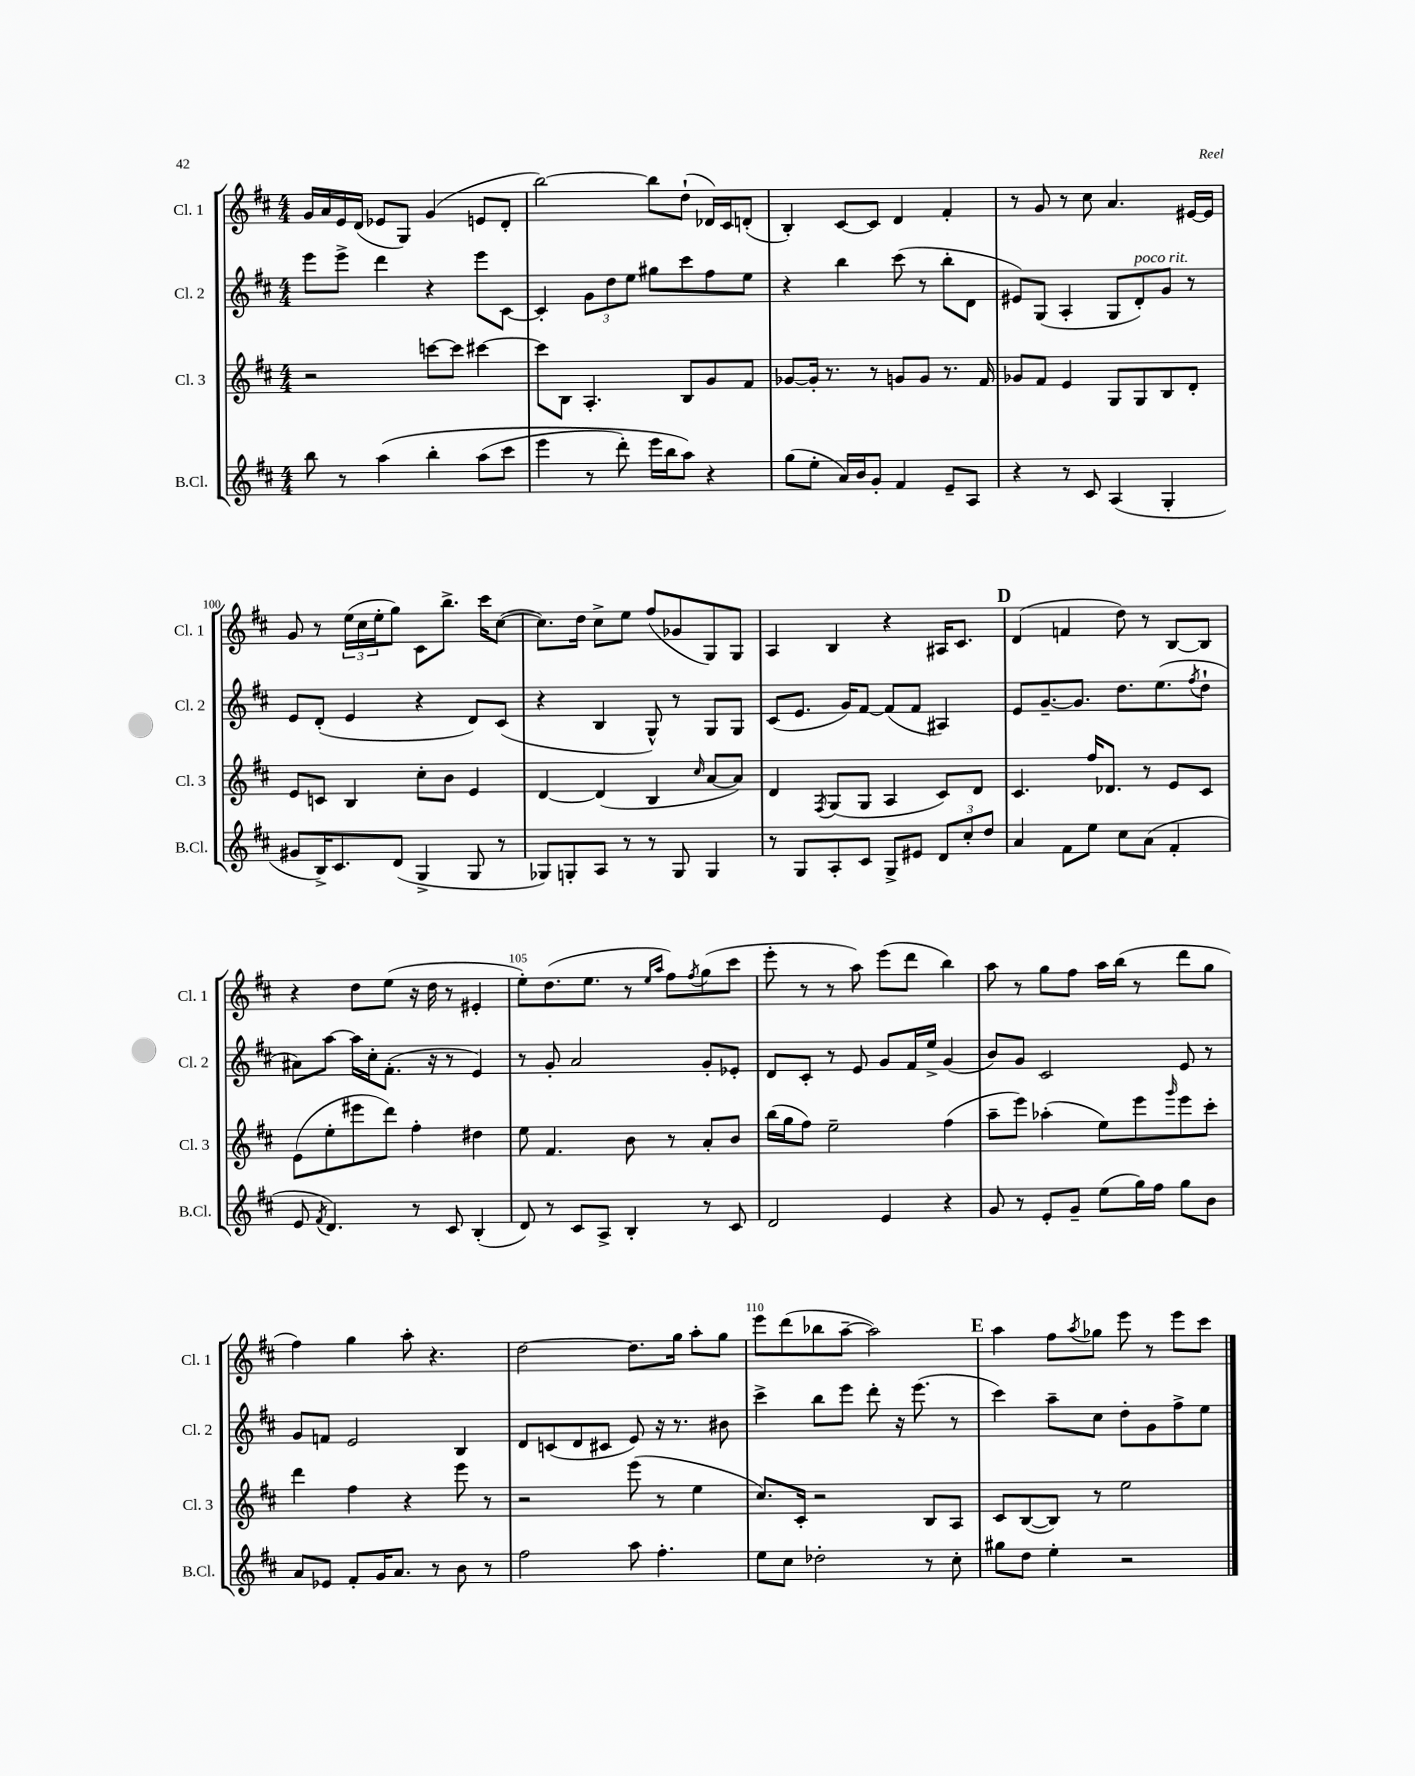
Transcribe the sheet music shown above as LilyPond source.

<<
\new StaffGroup <<
\new Staff = "s0" \with { instrumentName = "Cl. 1" shortInstrumentName = "Cl. 1" } {
    \clef treble \key d \major \numericTimeSignature \time 4/4
    g'16 a'16 e'16 d'16( ees'8 g8) g'4( e'8 d'8-. |
    b''2~) b''8 d''8-!( des'16) cis'16 d'8-.( |
    b4-.) cis'8~ cis'8 d'4 fis'4-. |
    r8 g'8 r8 cis''8 a'4. eis'16~ eis'16 |
    g'8 r8 \tuplet 3/2 { e''16( cis''16 e''16-. } g''8) cis'8 b''8.-> cis'''16 cis''8~( |
    cis''8.) d''16 cis''8-> e''8 fis''8( ges'8 g8) g8 |
    a4 b4 r4 ais16 cis'8. |
    \mark \markup { \bold "D" } d'4( f'4 d''8) r8 b8~ b8 |
    r4 d''8 e''8( r16 d''16 r8 eis'4-. |
    e''8-.) d''8.( e''8. r8 \grace { e''16 a''16 } fis''8) \acciaccatura { fis''8 } g''8( cis'''8 |
    e'''8-. r8 r8 a''8) e'''8( d'''8 b''4) |
    a''8 r8 g''8 fis''8 a''16 b''16( r8 d'''8 g''8 |
    fis''4) g''4 a''8-. r4. |
    d''2~ d''8. g''16 a''8-. g''8 |
    e'''8 d'''8( bes''8 a''8~-- a''2) |
    \mark \markup { \bold "E" } a''4 fis''8 \acciaccatura { a''8 } ges''8 e'''8 r8 e'''8 cis'''8 \bar "|." |
}
\new Staff = "s1" \with { instrumentName = "Cl. 2" shortInstrumentName = "Cl. 2" } {
    \clef treble \key d \major \numericTimeSignature \time 4/4
    e'''8 e'''8-> d'''4 r4 e'''8 cis'8~ |
    cis'4-. \tuplet 3/2 { g'8 d''8 e''8 } gis''8 cis'''8 fis''8 e''8 |
    r4 b''4 cis'''8( r8 b''8-. d'8 |
    eis'8) g8( a4-. g8 d'8-.^\markup { \italic "poco rit." }) g'8 r8 |
    e'8 d'8-.( e'4 r4 d'8) cis'8( |
    r4 b4 g8-^) r8 g8 g8 |
    cis'8( e'8. g'16) fis'8~ fis'8( fis'8 ais4) |
    \mark \markup { \bold "D" } e'8 g'8.~-- g'8. d''8. e''8.( \acciaccatura { fis''8 } d''8-! |
    ais'8) a''8~ a''16 cis''16-. fis'8.-.( r16 r8 e'4) |
    r8 g'8-. a'2 g'8-. ees'8-. |
    d'8 cis'8-. r8 e'8 g'8 fis'16 e''16-> g'4( |
    b'8) g'8 cis'2 e'8 r8 |
    g'8 f'8 e'2 b4 |
    d'8 c'8( d'8 cis'8 e'8) r16 r8. bis'8 |
    cis'''4-> b''8 e'''8 d'''8-. r16 e'''8.( r8 |
    \mark \markup { \bold "E" } cis'''4) a''8-- cis''8 d''8-. g'8 fis''8-> e''8 \bar "|." |
}
\new Staff = "s2" \with { instrumentName = "Cl. 3" shortInstrumentName = "Cl. 3" } {
    \clef treble \key d \major \numericTimeSignature \time 4/4
    r2 c'''8~ c'''8 cis'''4~ |
    cis'''8 b8 a4.-. b8 g'8 fis'8 |
    ges'8~ ges'16-. r8. r8 g'8 g'8 r8. fis'16 |
    ges'8 fis'8 e'4 g8 g8 b8 d'8-. |
    e'8 c'8 b4 cis''8-. b'8 e'4 |
    d'4~ d'4( b4 \grace { cis''16 } a'8~ a'8) |
    d'4 \acciaccatura { fis8 } g8( g8 a4 cis'8) d'8 |
    \mark \markup { \bold "D" } cis'4. fis''16 des'8. r8 e'8 cis'8 |
    e'8( e''8-. eis'''8 d'''8) fis''4-. dis''4 |
    e''8 fis'4. b'8 r8 a'8-. b'8 |
    b''16( g''16 fis''8) e''2-- fis''4( |
    a''8-- e'''8) aes''4-.( e''8) e'''8 \grace { g'''16 } e'''8 cis'''8-. |
    d'''4 fis''4 r4 e'''8 r8 |
    r2 e'''8( r8 e''4 |
    cis''8.) cis'16-. r2 b8 a8 |
    \mark \markup { \bold "E" } cis'8 b8~( b8) r8 e''2 \bar "|." |
}
\new Staff = "s3" \with { instrumentName = "B.Cl." shortInstrumentName = "B.Cl." } {
    \clef treble \key d \major \numericTimeSignature \time 4/4
    b''8 r8 a''4\( b''4-. a''8( cis'''8 |
    e'''4 r8 d'''8-.) e'''16 b''16 a''8\) r4 |
    g''8( e''8-. a'16) b'16 g'8-. fis'4 e'8-- a8 |
    r4 r8 cis'8 a4( g4-. |
    gis'8 b16->) cis'8. d'8( g4-> g8 r8 |
    ges8) g8-. a8 r8 r8 g8 g4 |
    r8 g8 a8-. cis'8 g8-> eis'8 \tuplet 3/2 { d'8 cis''8-. d''8 } |
    \mark \markup { \bold "D" } a'4 fis'8 e''8 cis''8 a'8( fis'4-. |
    e'8 \acciaccatura { fis'8 } d'4.) r8 cis'8 b4-.( |
    d'8) r8 cis'8 a8-> b4-. r8 cis'8 |
    d'2 e'4 r4 |
    g'8 r8 e'8-. g'8-- e''8( g''16) fis''16 g''8 b'8 |
    a'8 ees'8 fis'8-. g'16 a'8. r8 b'8 r8 |
    fis''2 a''8 fis''4.-. |
    e''8 cis''8 des''2-. r8 cis''8-. |
    \mark \markup { \bold "E" } gis''8 d''8 e''4-. r2 \bar "|." |
}
>>
>>
\layout { \context { \Score currentBarNumber = #96 \override BarNumber.break-visibility = ##(#f #t #t) barNumberVisibility = #(every-nth-bar-number-visible 5) } }
